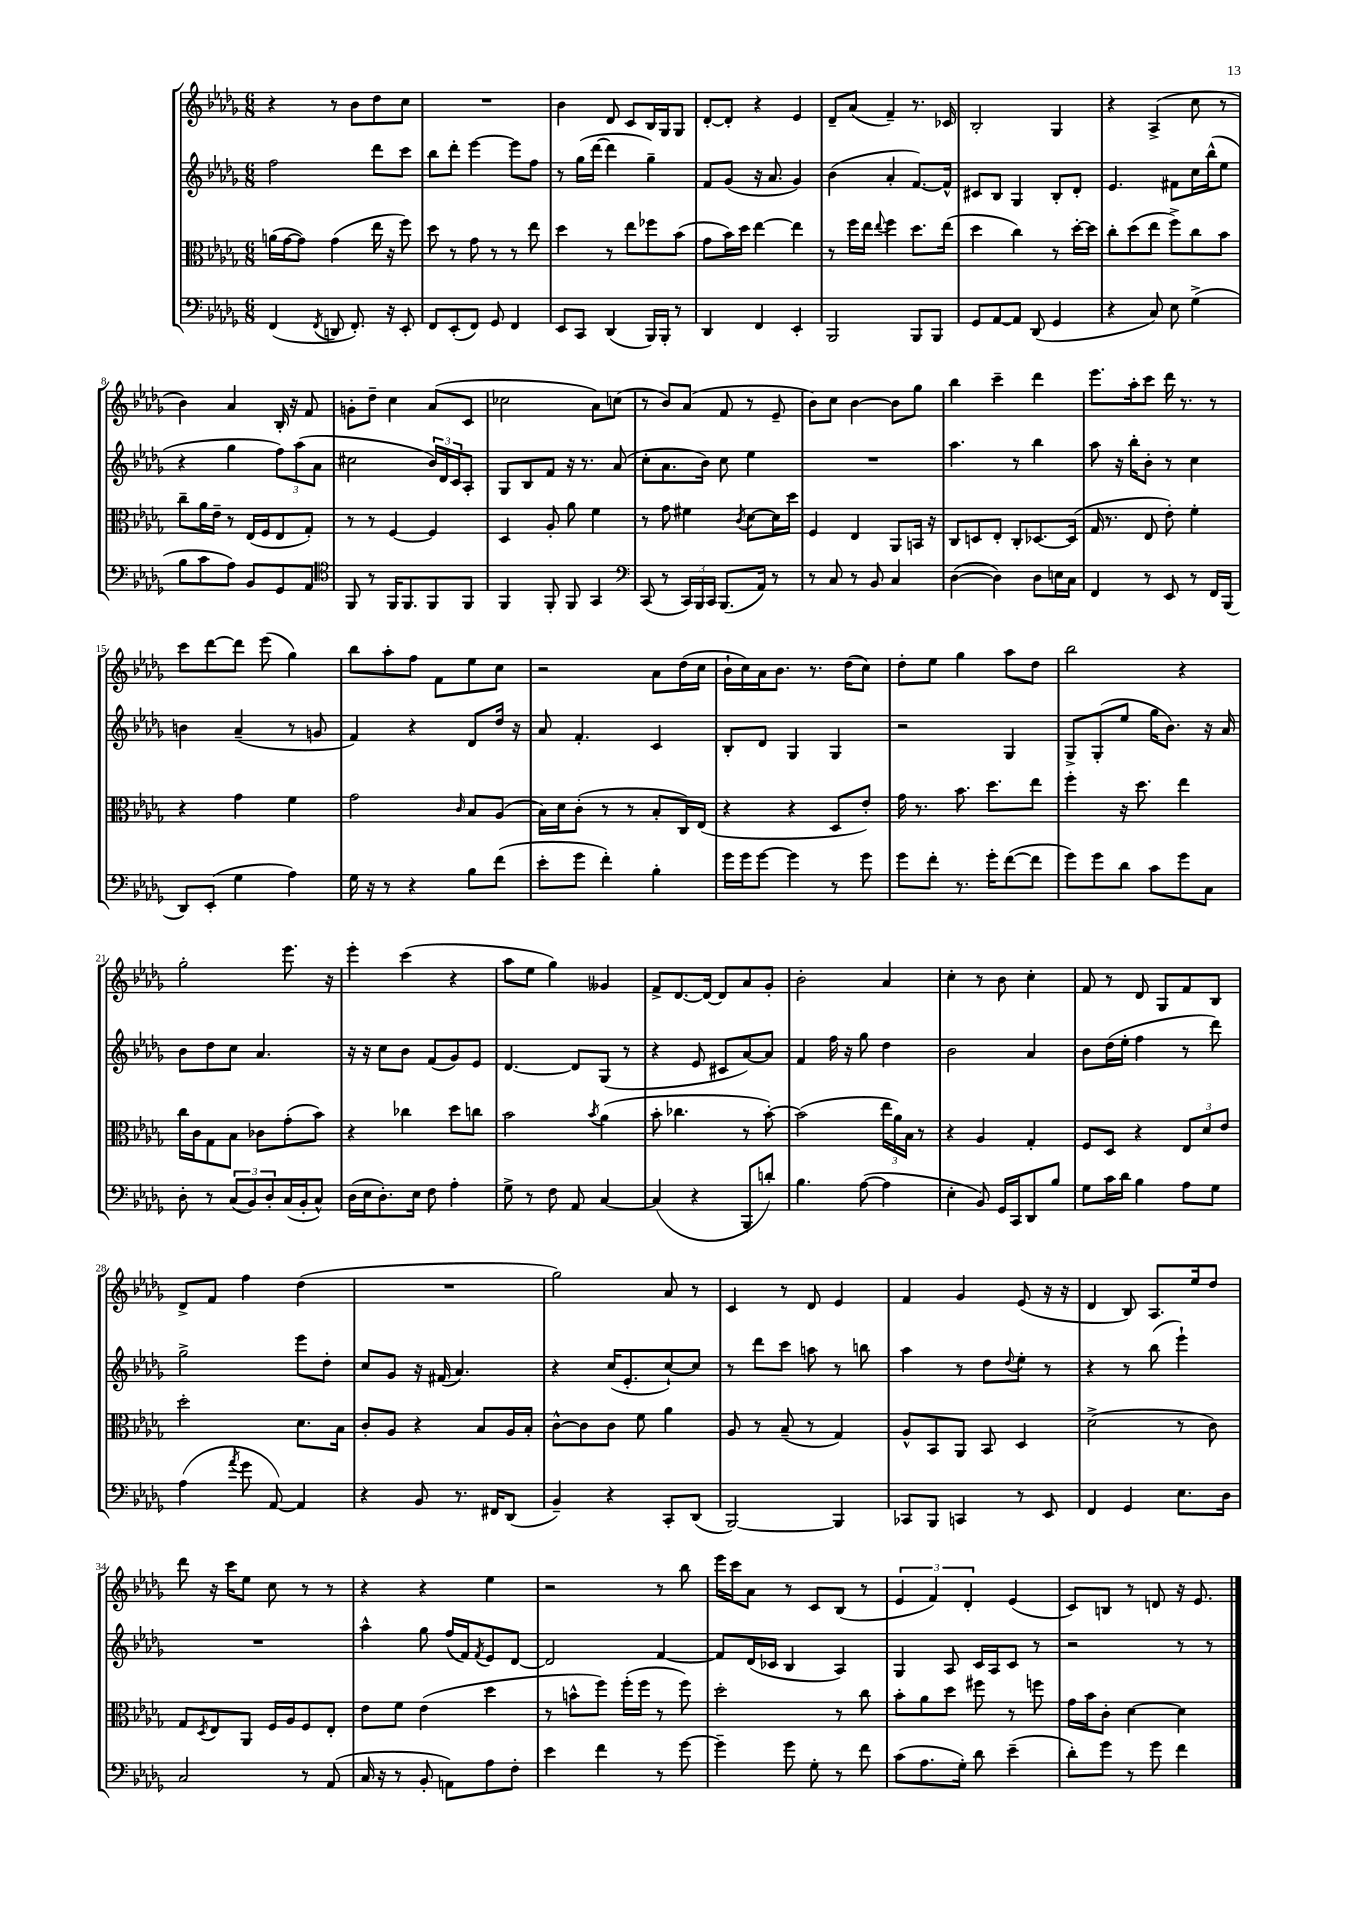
<<
\new StaffGroup <<
\new Staff = "s0" {
    \clef treble \key des \major \numericTimeSignature \time 6/8
    r4 r8 bes'8 des''8 c''8 |
    R2. |
    bes'4 des'8 c'8 bes16 ges16 ges8 |
    des'8~-. des'8-. r4 ees'4 |
    des'8-- aes'8( f'4--) r8. ces'16 |
    bes2-. ges4 |
    r4 aes4->( c''8 r8 |
    bes'4) aes'4 bes16-. r16 f'8 |
    g'8-. des''8-- c''4 aes'8( c'8 |
    ces''2 aes'8) c''8( |
    r8 bes'8) aes'8( f'8 r8 ees'8-- |
    bes'8) c''8 bes'4~ bes'8 ges''8 |
    bes''4 c'''4-- des'''4 |
    ees'''8. aes''16-. c'''8 des'''16 r8. r8 |
    c'''8 des'''8~ des'''8 ees'''8( ges''4) |
    bes''8 aes''8-. f''8 f'8 ees''8 c''8 |
    r2 aes'8 des''16( c''16 |
    bes'16-! c''16) aes'16 bes'8. r8. des''16( c''8) |
    des''8-. ees''8 ges''4 aes''8 des''8 |
    bes''2 r4 |
    ges''2-. ees'''8. r16 |
    ees'''4-. c'''4( r4 |
    aes''8 ees''8 ges''4) geses'4 |
    f'8-> des'8.~ des'16~ des'8 aes'8 ges'8-. |
    bes'2-. aes'4 |
    c''4-. r8 bes'8 c''4-. |
    f'8 r8 des'8 ges8 f'8 bes8 |
    des'8-> f'8 f''4 des''4( |
    R2. |
    ges''2) aes'8 r8 |
    c'4 r8 des'8 ees'4 |
    f'4 ges'4 ees'8( r16 r16 |
    des'4 bes8) aes8. ees''16 des''8 |
    des'''8 r16 c'''16 ees''8 c''8 r8 r8 |
    r4 r4 ees''4 |
    r2 r8 bes''8 |
    ees'''16 c'''16 aes'8 r8 c'8 bes8( r8 |
    \tuplet 3/2 { ees'4 f'4) des'4-. } ees'4( |
    c'8) b8 r8 d'8 r16 ees'8. \bar "|." |
}
\new Staff = "s1" {
    \clef treble \key des \major \numericTimeSignature \time 6/8
    f''2 des'''8 c'''8 |
    bes''8 des'''8-. ees'''4~ ees'''8 f''8 |
    r8 ges''16( des'''16~ des'''4 ges''4--) |
    f'8 ges'8( r16 aes'8. ges'4) |
    bes'4( aes'4-. f'8.~) f'16-^ |
    cis'8 bes8 ges4 bes8-. des'8-. |
    ees'4. fis'8 c''16 bes''16-^( ees''8 |
    r4 ges''4 \tuplet 3/2 { f''8) aes''8( aes'8 } |
    cis''2 \tuplet 3/2 { bes'16) des'16 c'16 } aes8-. |
    ges8 bes8 f'8 r16 r8. aes'8( |
    c''8-. aes'8. bes'16) c''8 ees''4 |
    R2. |
    aes''4. r8 bes''4 |
    aes''8 r16 bes''16-. bes'8-. r8 c''4 |
    b'4 aes'4--( r8 g'8 |
    f'4) r4 des'8 des''16 r16 |
    aes'8 f'4.-. c'4 |
    bes8-. des'8 ges4 ges4 |
    r2 ges4 |
    ges8-> ges8-.( ees''8 ges''16 bes'8.) r16 aes'16 |
    bes'8 des''8 c''8 aes'4. |
    r16 r16 c''8 bes'8 f'8( ges'8) ees'8 |
    des'4.~ des'8 ges8( r8 |
    r4 ees'8 cis'8 aes'8~) aes'8 |
    f'4 f''16 r16 ges''8 des''4 |
    bes'2 aes'4 |
    bes'8 des''16( ees''16-. f''4 r8 des'''8) |
    ges''2-> ees'''8 des''8-. |
    c''8 ges'8 r16 fis'16( aes'4.) |
    r4 c''16( ees'8.-. c''8~-!) c''8 |
    r8 des'''8 c'''8 a''8 r8 b''8 |
    aes''4 r8 des''8 \appoggiatura { des''8 } ees''8-. r8 |
    r4 r8 bes''8( ees'''4-!) |
    R2. |
    aes''4-^ ges''8 f''16( f'16) \acciaccatura { f'8 } ees'8 des'8~ |
    des'2 f'4~ |
    f'8 des'16( ces'16 bes4 aes4) |
    ges4 aes8 c'16 aes16 c'8 r8 |
    r2 r8 r8 \bar "|." |
}
\new Staff = "s2" {
    \clef alto \key des \major \numericTimeSignature \time 6/8
    a'16( ges'16~ ges'8) ges'4( ees''16 r16 f''8) |
    des''8 r8 ges'8 r8 r8 ees''8 |
    des''4 r8 ees''8 fes''8 bes'8( |
    ges'8 bes'16) des''16 ees''4~ ees''4 |
    r8 f''16 ees''16 \appoggiatura { ees''8 } f''4 des''8. ees''16( |
    des''4 c''4) r8 des''16~-. des''16 |
    c''8-. des''8( ees''8 f''8->) c''8 bes'8 |
    c''8-- aes'16 ees'16-- r8 ees16( f16 ees8 ges8-.) |
    r8 r8 f4~ f4 |
    des4 aes8-. aes'8 f'4 |
    r8 ges'8 fis'4 \acciaccatura { c'8 } des'8~ des'16 des''16 |
    f4 ees4 aes,8 b,16 r16 |
    c8 d8 ees8-. c8-. des8.~ des16( |
    ges16 r8. ees8 ees'8-.) f'4-. |
    r4 ges'4 f'4 |
    ges'2 \grace { c'16 } bes8 aes8( |
    bes16) des'16 c'8-.( r8 r8 bes8-. c16) ees16( |
    r4 r4 des8 ees'8-.) |
    ges'16 r8. bes'8. des''8. ees''8 |
    f''4-. r16 des''8. ees''4 |
    c''16 c'16 ges8 bes8 ces'8 ges'8-.( bes'8) |
    r4 ces''4 des''8 c''8 |
    bes'2 \acciaccatura { bes'8 } aes'4( |
    bes'8-. ces''4. r8 bes'8~-.) |
    bes'2( \tuplet 3/2 { ees''16 aes'16) bes16 } r8 |
    r4 aes4 ges4-. |
    f8 des8 r4 \tuplet 3/2 { ees8 des'8 ees'8 } |
    des''2-. des'8. bes16 |
    c'8-. aes8 r4 bes8 aes16 bes16-. |
    c'8~-^ c'8 c'8 f'8 aes'4 |
    aes8 r8 bes8--( r8 ges4) |
    aes8-^ bes,8 aes,8 bes,8 des4 |
    des'2->( r8 c'8) |
    ges8 \acciaccatura { des8 } ees8 aes,8 f16 aes16 f8 ees8-. |
    ees'8 f'8 ees'4( des''4 |
    r8 b'8-^ f''8) f''16-.( f''16 r8 f''8) |
    des''2-. r8 c''8 |
    bes'8-. aes'8 des''8 fis''8 r8 f''8 |
    ges'16 bes'16 c'8-. des'4~ des'4 \bar "|." |
}
\new Staff = "s3" {
    \clef bass \key des \major \numericTimeSignature \time 6/8
    f,4( \acciaccatura { f,8 } d,8 f,8.-.) r16 ees,8-. |
    f,8 ees,8-.( f,8) ges,8 f,4 |
    ees,8 c,8 des,4( bes,,16) bes,,16-. r8 |
    des,4 f,4 ees,4-. |
    bes,,2 bes,,8 bes,,8 |
    ges,8 aes,8~ aes,8 des,8( ges,4 |
    r4 c8) ees8 ges4->( |
    bes8 c'8 aes8) bes,8 ges,8 aes,8 |
    \clef tenor f,8 r8 f,16 f,8. f,8 f,8 |
    f,4 f,8-. f,8 ges,4 |
    \clef bass c,8( r8 \tuplet 3/2 { c,16) bes,,16 c,16 } bes,,8.( aes,16) r8 |
    r8 c8 r8 bes,8 c4 |
    des4~( des4) des8 e16 c16 |
    f,4 r8 ees,8 r8 f,16 bes,,16( |
    des,8) ees,8-.( ges4 aes4) |
    ges16 r16 r8 r4 bes8 f'8( |
    ees'8-. ges'8 f'4-.) bes4-. |
    ges'16 ges'16 ges'8~ ges'4 r8 ges'8 |
    ges'8 f'8-. r8. ges'16-. f'8~( f'8 |
    ges'8) ges'8 des'8 c'8 ges'8 c8 |
    des8-. r8 \tuplet 3/2 { c8( bes,8) des8-. } c16( bes,16-. c8-^) |
    des16( ees16 des8.-.) ees16 f8 aes4-. |
    ges8-> r8 f8 aes,8 c4~ |
    c4( r4 bes,,8-. d'8-.) |
    bes4. aes8~( aes4 |
    ees4-. bes,8) ges,16 c,16 des,8 bes8 |
    ges8 c'16 des'16 bes4 aes8 ges8 |
    aes4( \acciaccatura { aes'8 } ges'8 aes,8~) aes,4 |
    r4 bes,8 r8. fis,16 des,8( |
    bes,4--) r4 c,8-. des,8( |
    bes,,2~) bes,,4 |
    ces,8 bes,,8 c,4 r8 ees,8 |
    f,4 ges,4 ees8. des16 |
    c2 r8 aes,8( |
    c16 r16 r8 bes,8-. a,8) aes8 f8-. |
    ees'4 f'4 r8 ges'8~ |
    ges'4-- ges'8 ges8-. r8 f'8 |
    c'8( aes8. ges16-.) des'8 ees'4--( |
    des'8-.) ges'8 r8 ges'8 f'4 \bar "|." |
}
>>
>>
